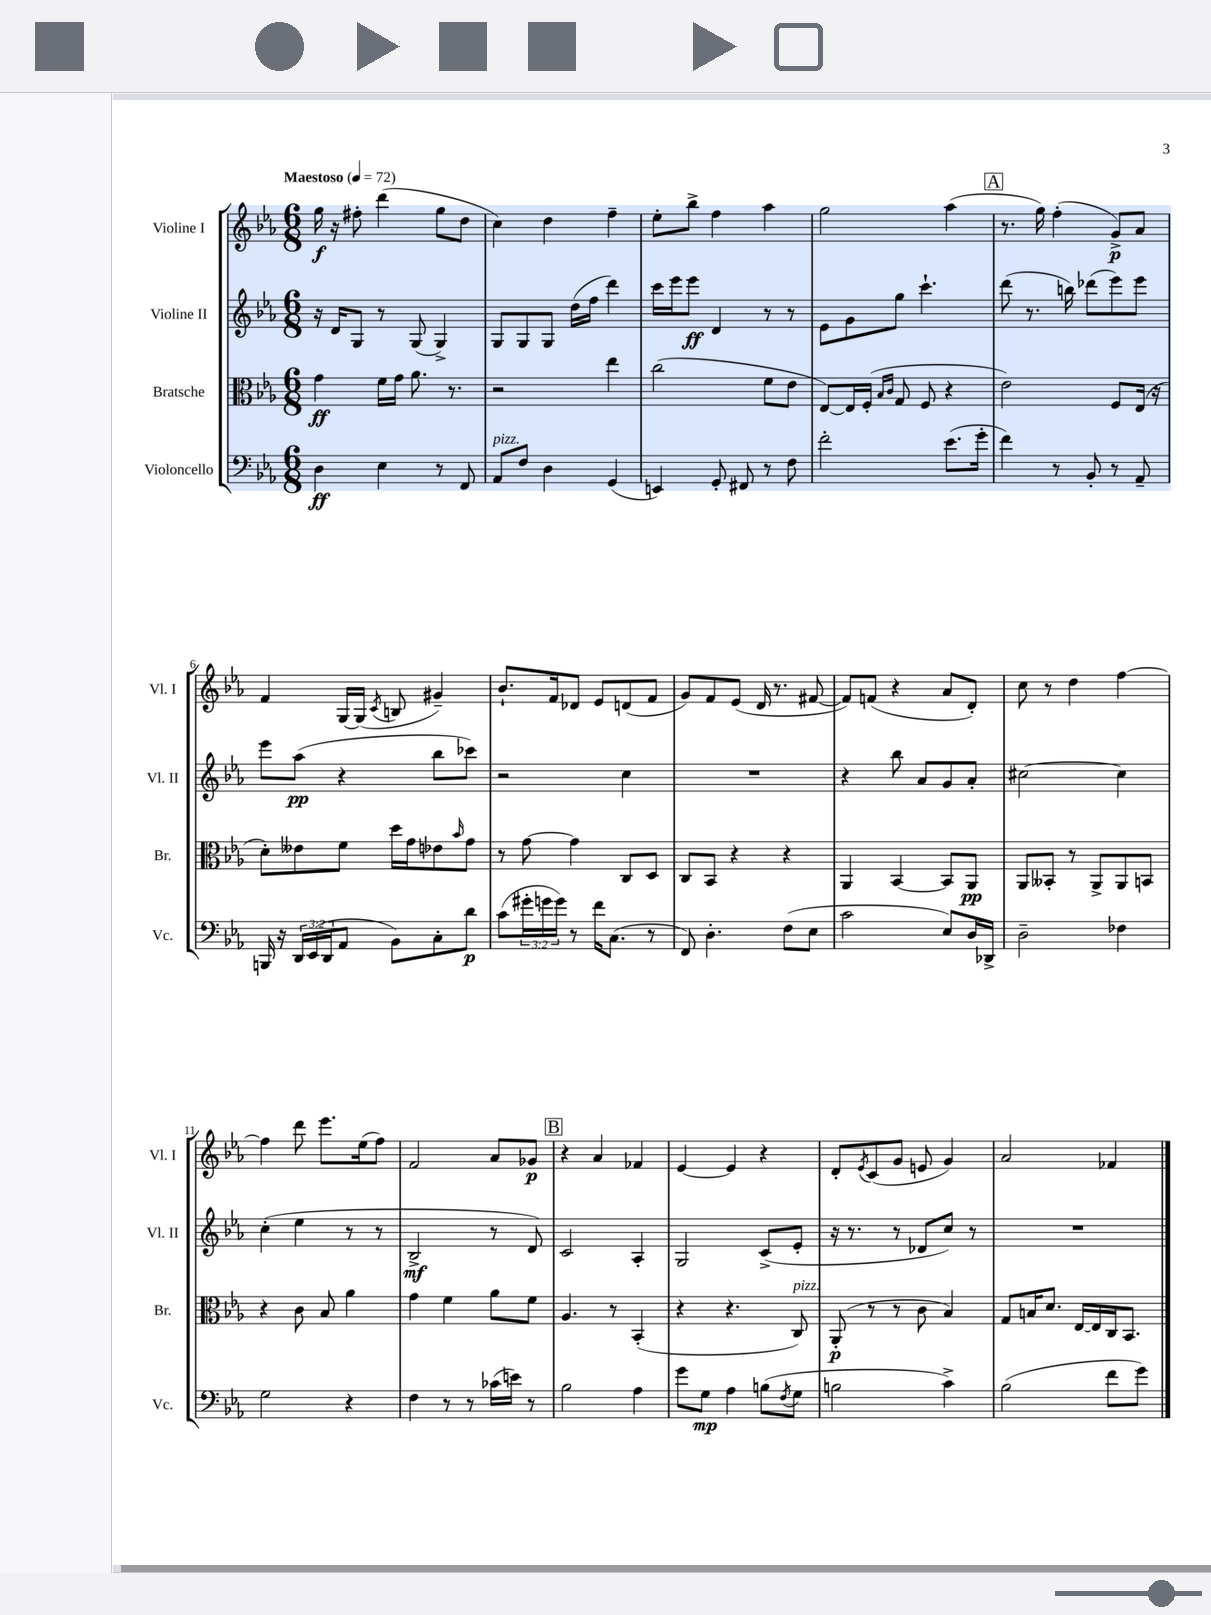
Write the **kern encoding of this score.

**kern	**kern	**kern	**kern
*staff4	*staff3	*staff2	*staff1
*clefF4	*clefC3	*clefG2	*clefG2
*k[b-e-a-]	*k[b-e-a-]	*k[b-e-a-]	*k[b-e-a-]
*M6/8	*M6/8	*M6/8	*M6/8
*MM72	*MM72	*MM72	*MM72
4D	4g	16r	16gg
.	.	16d	16r
.	.	8G	8ff#'
4E-	16f	8r	(4ddd
.	16g	.	.
.	8.a-	(8G	.
8r	.	4G^)	8gg
.	8.r	.	.
8FF	.	.	8dd
=	=	=	=
8AA-	2r	8G	4cc)
8F	.	8G	.
4D	.	8G	4dd
.	.	(16dd	.
.	.	16ff	.
(4GG	4ee-	4ddd)	4ff~
=	=	=	=
4EE)	(2cc	16ccc	8ee-'
.	.	16eee-	.
.	.	8eee-	8bb-^
8GG'	.	4d	4ff
8FF#	.	.	.
8r	8f	8r	4aa-
8F	8e-	8r	.
=	=	=	=
2f'	[8E-)	8e-	2gg
.	16E-]	8g	.
.	(16F'	.	.
.	16qqB-	.	.
.	16qqc	.	.
.	8G	8gg	.
.	8F	4.ccc`	.
(8.e-	4r	.	(4aa-
16g'	.	.	.
=	=	=	=
4f)	2e-)	(8ddd	8.r
.	.	8.r	.
.	.	.	16gg)
8r	.	.	(4ff'
.	.	16bb)	.
8BB-'	.	(8ddd-	.
8r	8F	8eee-)	8g^)
8AA-~	(16E-	8eee-	8a-
.	16r	.	.
=	=	=	=
16BBB	8d')	8eee-	4f
16r	.	.	.
24DD	8e--	(8aa-	.
(24EE-	.	.	.
24DD	.	.	.
8AA-	8f	4r	[16G
.	.	.	(16G]
.	.	.	8qc
8BB-)	16dd	.	8B
.	16g	.	.
8C'	8e-	8bb-	4g#~)
.	16qqb-	.	.
8d	8g	8ccc-)	.
=	=	=	=
(8c	8r	2r	8.b-`
24g#'	[8g	.	.
24g	.	.	.
.	.	.	16f
24g)	.	.	.
8r	4g]	.	8d-
16f	.	.	8e-
(8.C	.	.	.
.	8C	4cc	(8d
8r	8D	.	8f
=	=	=	=
8FF)	8C	2.r	8g)
4.D'	8BB-	.	8f
.	4r	.	(8e-
.	.	.	16d
.	.	.	8.r
(8F	4r	.	.
8E-	.	.	[8f#
=	=	=	=
2c	4AA-	4r	8f#])
.	.	.	(8f
.	[4BB-	8bb-	4r
.	.	8a-	.
8E-)	8BB-]	8g	8a-
16D	8AA-	8a-'	8d')
16DD-^	.	.	.
=	=	=	=
2D~	8AA-	[2cc#	8cc
.	8BB--'	.	8r
.	8r	.	4dd
.	8AA-^	.	.
4F-	8AA-	4cc#]	[4ff
.	8BB	.	.
=	=	=	=
2G	4r	(4cc'	4ff]
.	8c	4ee-	8ddd
.	8B-	.	8.eee-
4r	4a-	8r	.
.	.	.	(16ee-
.	.	8r	8ff)
=	=	=	=
4F	4g	2B-^	2f
8r	4f	.	.
8r	.	.	.
(16c-	8a-	8r	8a-
16e)	.	.	.
8r	8f	8d)	8g-
=	=	=	=
2B-	4.A-	2c	4r
.	.	.	4a-
.	8r	.	.
4A-	(4BB-'	4A-'	4f-
=	=	=	=
8g	4r	2G	[4e-
8G	.	.	.
4A-	4.r	.	4e-]
(8B	.	(8c^	4r
8qF	.	.	.
8G	8C)	8e-'	.
=	=	=	=
2B	(8AA-'	16r	8d'
.	.	8.r	.
.	.	.	8qe-
.	8r	.	(8c
.	8r	8r	8g
.	8c	8d-	8e
4c^)	4B-)	8cc)	4g)
.	.	8r	.
=	=	=	=
(2B-	8G	2.r	2a-
.	16B	.	.
.	8.d	.	.
.	[16E-	.	.
.	16E-]	.	.
8f	16C	.	4f-
.	8.BB-	.	.
8g)	.	.	.
==	==	==	==
*-	*-	*-	*-
